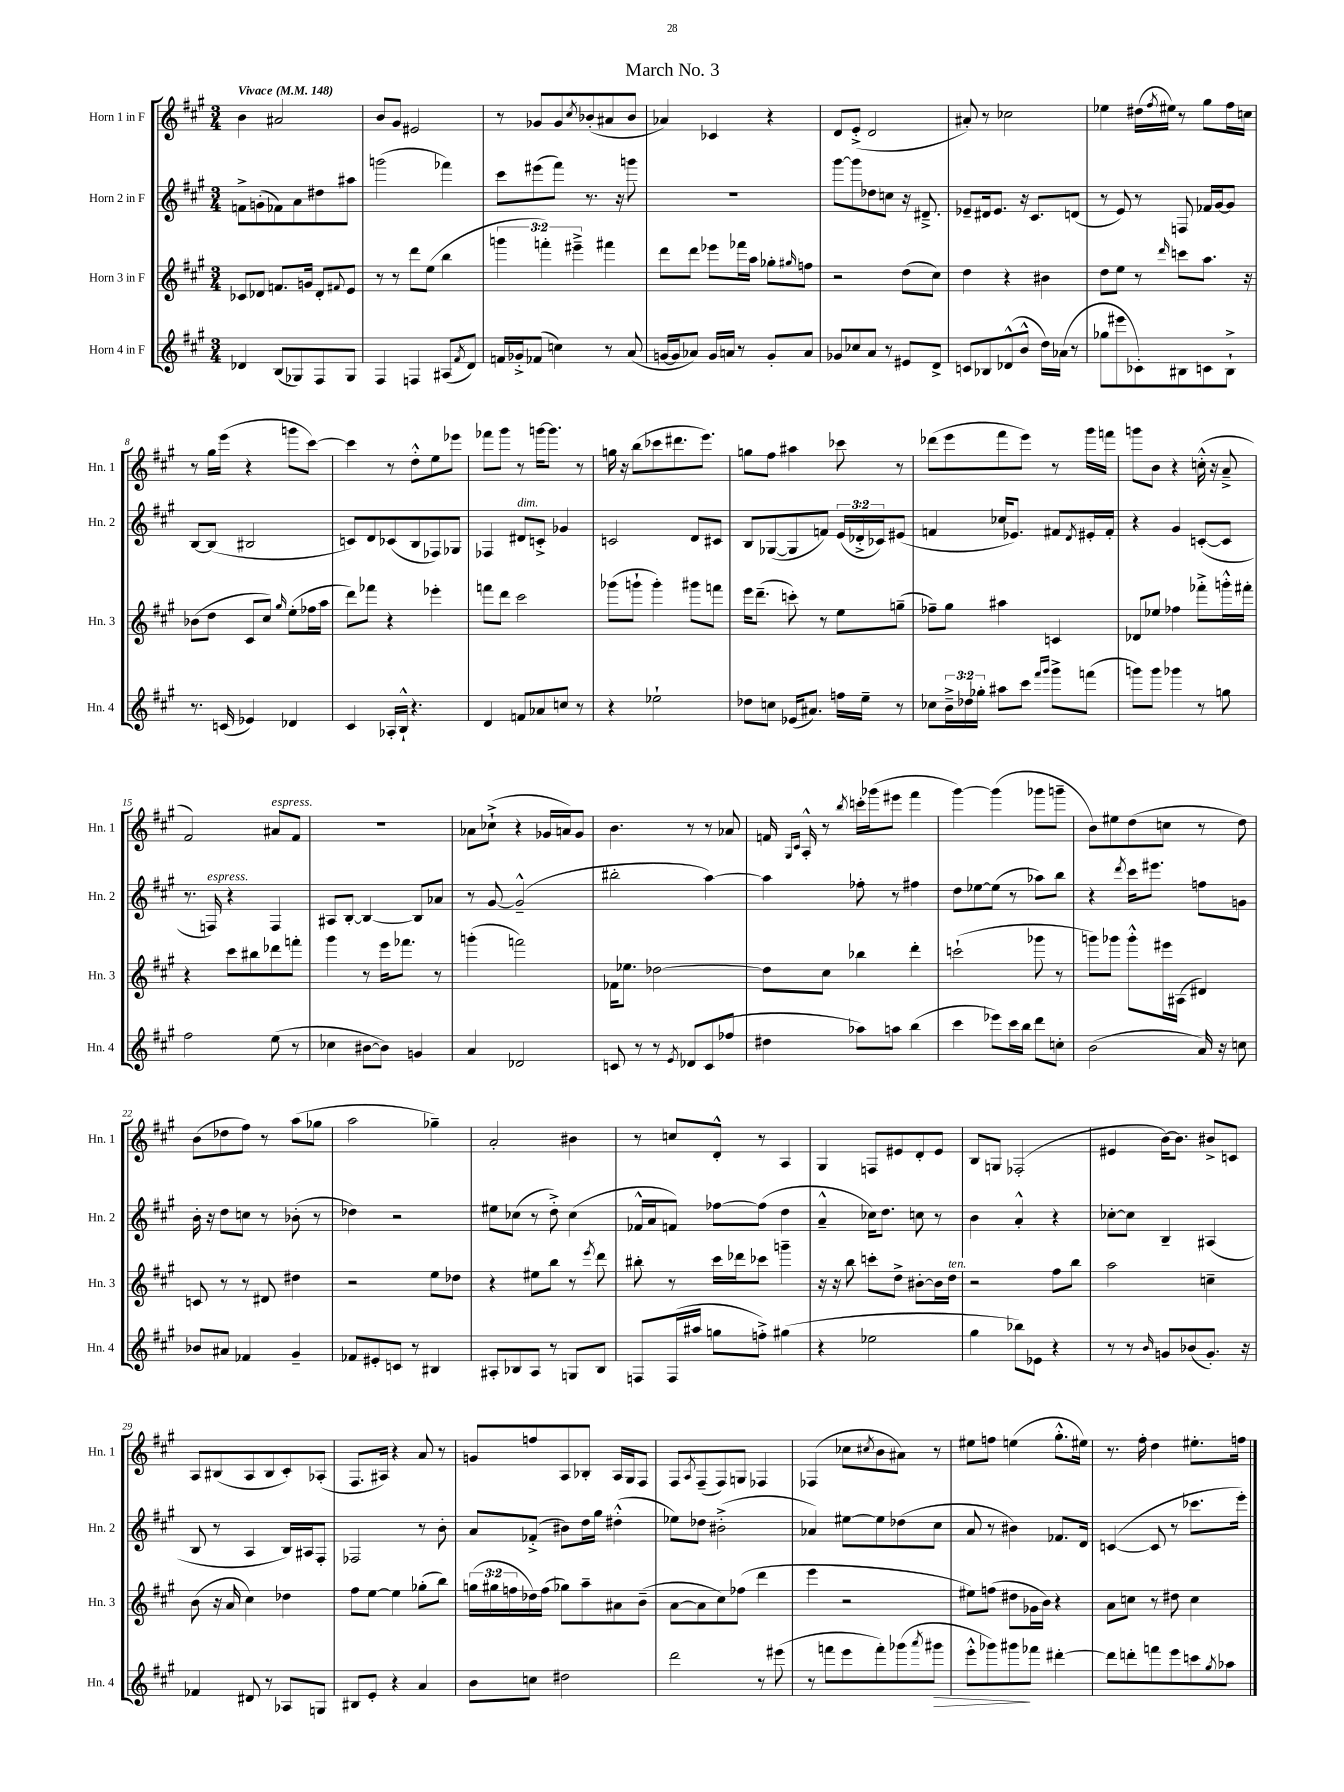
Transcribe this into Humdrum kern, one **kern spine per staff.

**kern	**dynam	**kern	**kern	**kern
*part4	*part4	*part3	*part2	*part1
*staff4	*staff4	*staff3	*staff2	*staff1
*I"Horn 4 in F	*	*I"Horn 3 in F	*I"Horn 2 in F	*I"Horn 1 in F
*I'Hn. 4	*	*I'Hn. 3	*I'Hn. 2	*I'Hn. 1
*clefG2	*	*clefG2	*clefG2	*clefG2
*k[f#c#g#]	*	*k[f#c#g#]	*k[f#c#g#]	*k[f#c#g#]
*M3/4	*	*M3/4	*M3/4	*M3/4
*MM148	*	*MM148	*MM148	*MM148
=1	=1	=1	=1	=1
!	!	!	!	!LO:TX:a:B:t=Vivace
4d-X/	.	8c-X/L	8fn^\L	4b\
.	.	8d-X/J	(8gn'\	.
(8B/L	.	8.fn/L	8f-X\)	2a#X/
8G-X/)	.	.	8a\	.
.	.	16gn/Jk	.	.
8F#/	.	8d-'/L	8dd#X\	.
.	.	8qqf#X/	.	.
8G-/J	.	8e/J	8aa#X\J	.
=2	=2	=2	=2	=2
4F#/	.	8r	(2gggn\	8b/L
.	.	8r	.	8g#/J
4Fn/	.	8ddd\L	.	2e#X/
.	.	(8ee\J	.	.
(8A#X/L	.	4bb\	4fff-X\)	.
8qf#/	.	.	.	.
8d/J)	.	.	.	.
=3	=3	=3	=3	=3
16fn/LL	.	6gggn\	8ccc#\L	8r
16g-X'^/J	.	.	.	.
(8f-X/J	.	.	(8eee#X\	8g-X/L
.	.	6fffn'\)	.	.
4ccn\)	.	.	8fff#\J)	8g-/
.	.	6eee#X~^\	.	.
.	.	.	.	8qcc#/
.	.	.	8.r	(8b-X'/
8r	.	4fff#X\	.	8a#X/
.	.	.	16r	.
(8a/	.	.	8gggn\	8b-/J
=4	=4	=4	=4	=4
[16gn/LL	.	8ddd\L	2.r	4a-X/)
16g/J]	.	.	.	.
8a-X/J)	.	8ddd\J	.	.
16g/LL	.	8eee-X\L	.	4c-X/
16an/JJ	.	.	.	.
8r	.	16fff-X\L	.	.
.	.	16aa\JJ	.	.
8g'/L	.	8gg-X'\L	.	4r
.	.	16qqgg#X/	.	.
8a/J	.	8ffn\J	.	.
=5	=5	=5	=5	=5
8g-X/L	.	2r	[8ggg#\L	8d/L
8cc-X/	.	.	8ggg#\]	(8e'^/J
8a/J	.	.	8dd-X\	2d/
8r	.	.	8ccn\J	.
8e#X/L	.	(8dd\L	16r	.
.	.	.	8.d#X~^/	.
8d^/J	.	8cc#\J)	.	.
=6	=6	=6	=6	=6
8cn/L	.	4dd\	8e-X~/L	8a#X'/)
8B-X/	.	.	16d#X/k	8r
.	.	.	8.e-/J	.
(8d-X^^/	.	4r	.	2cc-X\
8b^^/J	.	.	16r	.
.	.	.	8.c#/L	.
16dd\LL)	.	4b#X\	.	.
(16a-X\JJ	.	.	.	.
8r	.	.	(8dn/J	.
=7	=7	=7	=7	=7
8gg-X\L	.	8dd\L	8r	4ee-X\
8eee#X\	.	8ee\J	8e/)	.
8c-X'\)	.	8r	8r	(16dd#X\LL
.	.	.	.	8qff#/
.	.	.	.	16ee#X\JJ)
.	.	16qqddd/	.	.
8B#X\	.	8cccn\L	8Fn/	8r
8cn\	.	8.aa\J	16f-X/LL	8gg#\L
.	.	.	[16g#/J	.
8B#`^\J	.	.	8g#/J]	16ff#\L
.	.	16r	.	16ccn\JJ
!!LO:LB:g=z
=8	=8	=8	=8	=8
8.r	.	(8b-X\L	[8B/L	8r
.	.	8dd\J	(8B/J]	16gg#\LL
(16cn/	.	.	.	(16eee\JJ
4e-X/)	.	8c#/L	2B#X/	4r
.	.	8cc#/J)	.	.
.	.	16qqgg#/	.	.
4d-X/	.	(8ee'\L	.	8gggn\L
.	.	16ff-X\L	.	[8ccc#\J)
.	.	16aa\JJ	.	.
=9	=9	=9	=9	=9
4c#/	.	8ddd\L)	8cn/L)	4ccc#\]
.	.	8fff-X\J	8d/	.
16A-X'/LL	.	4r	(8c-X/	8r
16B`^^/JJ	.	.	.	.
4.r	.	.	8B/	8dd'^^\L
.	.	4eee-X'\	8F-X/)	8ee\
.	.	.	8G-X/J	8eee-X\J
=10	=10	=10	=10	=10
4d/	.	8fffn\L	4F-X/	8fff-X\L
.	.	8ddd\J	.	8ggg#\J
!	!	!	!LO:TX:a:i:t=dim.	!
8fn/L	.	2ccc#\	8d#X/L	8r
8a-X/	.	.	8cn'^/J	[16gggn\KL
.	.	.	.	8.ggg\J]
8ccn/J	.	.	4g-X/	.
8r	.	.	.	8r
=11	=11	=11	=11	=11
4r	.	(8ggg-X\L	2cn/	16ggn\
.	.	.	.	16r
.	.	8gggn`\J	.	(8bb\L
2ee-X`\	.	4ggg'\)	.	8ccc-X\
.	.	.	.	8.ddd#X\
.	.	8ggg#X\L	8d/L	.
.	.	.	.	8.eee\J)
.	.	8fffn\J	8c#X/J	.
=12	=12	=12	=12	=12
8dd-X\L	.	16eee\KL	8B/L	8ggn\L
.	.	(8.ddd~\J	.	.
8ccn\J	.	.	([8G-X/	8ff#\J
(16e-X/KL	.	8cccn'\)	8G-/]	4aa#X\
8.a#X/J)	.	.	.	.
.	.	8r	8fn/J)	.
16ffn\LL	.	8ee\L	(24e/LL	8ccc-X\
.	.	.	24d-X'^/	.
16ee~\JJ	.	.	.	.
.	.	.	24c-X/J)	.
8r	.	(8ggn~\J	(8e#X/J	8r
=13	=13	=13	=13	=13
8cc-X\L	.	8ff-X~\L)	4fn/	(8ddd-X\L
24b~^\L	.	8gg#\J	.	8eee\
24dd-X\	.	.	.	.
24gg-X'\JJ	.	.	.	.
8aa#X\L	.	4aa#X\	16cc-X/KL	8fff#\
.	.	.	8.e-X/J)	.
8ccc#\J	.	.	.	8eee\J)
16qqfff#/LL	.	.	.	.
16qqggg#/JJ	.	.	.	.
8ggg#^\L	.	4cn/	8f#X/L	8r
.	.	.	8qd/	.
(8fffn\J	.	.	16e#X'/L	16ggg#\LL
.	.	.	16f#'/JJ	16fffn\JJ
=14	=14	=14	=14	=14
8gggn\L)	.	8d-X/L	4r	8gggn\L
8ggg\J	.	8ee-X/J	.	8b\J
4ggg-X\	.	4ff-X\	4g#/	4r
8r	.	8fff-X'^\L	([8cn'/L	(16ccn'^^\
.	.	.	.	16r
8ggn\	.	16gggn'^^\L	8c/J]	8a~^/
.	.	16fff#X'\JJ	.	.
!!LO:LB:g=z
=15	=15	=15	=15	=15
2ff#\	.	4r	8.r	2f#/)
!	!	!	!LO:TX:a:i:t=espress.	!
.	.	.	16Fn/)	.
.	.	8ccc#\L	4r	.
.	.	8bb#X\	.	.
!	!	!	!	!LO:TX:a:i:t=espress.
(8ee\	.	8ddd-X\	4F/	8a#X/L
8r	.	8fffn'\J	.	8f#/J
=16	=16	=16	=16	=16
4cc-X\	.	4ggg#\	8A#X/L	2.r
.	.	.	[8B'/J	.
[8b#X\L	.	8r	4B/_	.
8b#\J])	.	16eee\KL	.	.
.	.	8.fff-X\J	.	.
4gn/	.	.	8B/L]	.
.	.	8r	8a-X/J	.
=17	=17	=17	=17	=17
4a/	.	(4gggn'\	8r	8a-X\L
.	.	.	[8g#/	(8cc-X`^\J
2d-X/	.	2fffn\)	(2g#~^^/]	4r
.	.	.	.	16g-X/LL
.	.	.	.	16an/J)
.	.	.	.	8g-/J
=18	=18	=18	=18	=18
8cn/	.	16f-X\KL	2bb#X'\	4.b\
.	.	8.ee-X\J	.	.
8r	.	.	.	.
8r	.	[2dd-X\	.	.
8qe/	.	.	.	.
8d-X/L	.	.	.	8r
(8c/	.	.	[4aa\)	8r
8ff-X/J	.	.	.	8a-X/
=19	=19	=19	=19	=19
4dd#X\	.	8dd-\L]	4aa\]	16fn/
.	.	.	.	16qqG#/LL
.	.	.	.	16qqc#/JJ
.	.	.	.	16A'^^/
.	.	8cc#\J	.	8r
.	.	.	.	8qbb/
8aa-X\L)	.	4bb-X\	8ff-X'\	16cccn'\LL
.	.	.	.	(16ggg-X\J
8aan\J	.	.	8r	8eee#X\J
(4bb\	.	4ddd'\	4ff#X\	4fff#\
=20	=20	=20	=20	=20
4ccc#\	.	(2cccn`\	8dd\L	[4ggg#\)
.	.	.	[8ee-X\	.
8eee-X\L)	.	.	(8ee-\J]	(4ggg#\]
16ccc#\L	.	.	8r	.
16bb\JJ	.	.	.	.
8ddd\L	.	8ggg-X\	8aa-X\L)	8ggg-X\L
8ccn'\J	.	8r	8bb\J	8gggn~\J
=21	=21	=21	=21	=21
(2b\	.	8gggn\L)	4r	8b\L)
.	.	8ggg-X\J	.	8ee#X\
.	.	.	8qddd/	.
.	.	8ggg-'^^\L	16ccc#\KL	(8dd\
.	.	.	8.eee#X\J	.
.	.	16eee#X\L	.	8ccn\J
.	.	(16A#X\JJ	.	.
16a/)	.	4d#X/)	8ffn\L	8r
16r	.	.	.	.
8ccn\	.	.	8gn\J	8dd\)
!!LO:LB:g=z
=22	=22	=22	=22	=22
8b-X/L	.	8cn/	16b'\	(8b\L
.	.	.	16r	.
8a#X/J	.	8r	8dd\L	8dd-X\
4f-X/	.	8r	8ccn\J	8ff#\J)
.	.	8d#X/	8r	8r
4g#~/	.	4dd#X\	(8b-X'\	(8aa\L
.	.	.	8r	8gg-X\J
=23	=23	=23	=23	=23
8f-X/L	.	2r	4dd-X\)	2aa\
8e#X'/	.	.	.	.
8cn/J	.	.	2r	.
8r	.	.	.	.
4B#X/	.	8ee\L	.	4gg-X~\)
.	.	8dd-X\J	.	.
=24	=24	=24	=24	=24
8A#X'/L	.	4r	8ee#X\L	2a'/
8B-X/	.	.	(8cc-X\J	.
8A#/J	.	8ee#X\L	8r	.
8r	.	8bb\J	8dd'^\)	.
8Gn/L	.	8r	(4cc-\	4b#X\
.	.	8qeee/	.	.
8B-/J	.	8ddd\	.	.
=25	=25	=25	=25	=25
8Fn/L	.	8bb#X'\	16f-X^^/LL	8r
.	.	.	16a/J	.
(16F/L	.	8r	8fn/J)	8ccn/L
16aa#X/JJ	.	.	.	.
8ggn\L	.	16ccc#\LL	[8ff-X\L	8d'^^/J
.	.	16ddd-X\J	.	.
8ffn'^\J)	.	8ccc-X\J	(8ff-\J]	8r
(4gg#X\	.	4gggn~\	4dd\	4A/
=26	=26	=26	=26	=26
4r	.	16r	4a~^^/	4G#/
.	.	16r	.	.
.	.	8bb\	.	.
2ee-X\	.	8cccn'\L	16cc-X\KL)	8Fn/L
.	.	.	8.dd\J	.
.	.	8dd^\J	.	8e#X/
.	.	[8b#X'\L	8ccn\	8d'/
.	.	16b#\L]	8r	8e#/J
!	!	!LO:TX:a:i:t=ten.	!	!
.	.	16dd\JJ	.	.
=27	=27	=27	=27	=27
4gg#\	.	2r	4b\	8B/L
.	.	.	.	8Gn/J
8bb-X\L)	.	.	4a'^^/	(2F-X'/
8e-X\J	.	.	.	.
4r	.	8ff#\L	4r	.
.	.	8bb\J	.	.
=28	=28	=28	=28	=28
8r	.	2aa\	[8cc-X'\L	4e#X/
8r	.	.	8cc-\J]	.
16qqb/	.	.	.	.
8gn/L	.	.	4B~/	[16b\KL)
.	.	.	.	8.b\J]
(8b-X/	.	.	.	.
8.g'/J)	.	4ccn~\	(4A#X/	8b#X^/L
.	.	.	.	8cn/J
16r	.	.	.	.
!!LO:LB:g=z
=29	=29	=29	=29	=29
4f-X/	.	(8b\	8B/	8A/L
.	.	16r	8r	(8B#X/
.	.	16a/	.	.
8d#X/	.	4cc#\)	4A/	8A/
8r	.	.	.	8B#/
8A-X/L	.	4dd-X\	16B/LL)	8c#'/)
.	.	.	16A#X/J	.
8Gn/J	.	.	8F#'/J	(8A-X'/J
=30	=30	=30	=30	=30
8B#X/L	.	8ff#\L	2F-X/	8.F#/L
8e'/J	.	[8ee\J	.	.
.	.	.	.	16A#X/Jk)
4r	.	4ee\]	.	4r
4a/	.	(8gg-X'\L	8r	8a/
.	.	8bb\J)	8b'\	8r
=31	=31	=31	=31	=31
8b\L	.	(24ggn\LL	8a/L	8gn/L
.	.	24gg#X\	.	.
.	.	24ffn\	.	.
8ccn\J	.	16dd-X\)	(8f-X'^/J	8ffn/
.	.	(16ff\JJ	.	.
2dd#X\	.	8gg-X\L)	8b#X\L)	8A/
.	.	8aa~\	16dd\L	8B-X'/J
.	.	.	16gg#\JJ	.
.	.	8a#X\	(4dd#X'^^\	16A/LL
.	.	.	.	16G#/J
.	.	(8b~\J	.	8F#/J
=32	=32	=32	=32	=32
2ddd\	.	[8a\L	8ee-X\L)	8F#/L
.	.	.	.	8qA/
.	.	8a\]	8dd-X\J	(8F#~/
.	.	8cc#\)	(2b#X'^\	8F#/)
.	.	(8ff-X\J	.	8Gn/J
8r	.	4ddd\	.	4F-X/
(8eee#X\	.	.	.	.
=33	=33	=33	=33	=33
8r	.	4eee\	4a-X/)	(4F-X/
8fffn\L	.	.	.	.
8eee\	.	2r	[8ee#X\L	8cc-X\L
.	.	.	.	8qcc#X/
8fff'\)	.	.	8ee#\]	8b\
(8ggg-X\	.	.	(8dd-X\	8a#X\J)
8qaaa/	.	.	.	.
!	!LO:HP:b	!	!	!
8ggg#X\J	>	.	8cc#\J	8r
=34	=34	=34	=34	=34
8eee'^^\L	.	8ee#X\L)	8a/	8ee#X\L
8ggg-X\)	.	(8ffn\J	8r	8ffn\J
8ggg#X\	.	8dd#X\L	4b#X\)	(4een\
8fff-X\J	]	16g-X\L	.	.
.	.	16b\JJ)	.	.
[4ddd#X'\	.	4r	8.f-X/L	8.gg#'^^\L
.	.	.	16d/Jk	16ee#X\Jk)
=35	=35	=35	=35	=35
8ddd#\L]	.	8a\L	([4cn/	8.r
8dddn'\	.	8ccn\J	.	.
.	.	.	.	16ff#'\
8fffn\	.	8r	8c/]	4dd\
8eee\	.	8dd#X\	8r	.
8cccn\	.	4cc\	8.ccc-X\L	8.ee#X'\L
8qgg#/	.	.	.	.
8aa-X\J	.	.	.	.
.	.	.	16eee'\Jk)	16ffn\Jk
==	==	==	==	==
*-	*-	*-	*-	*-
